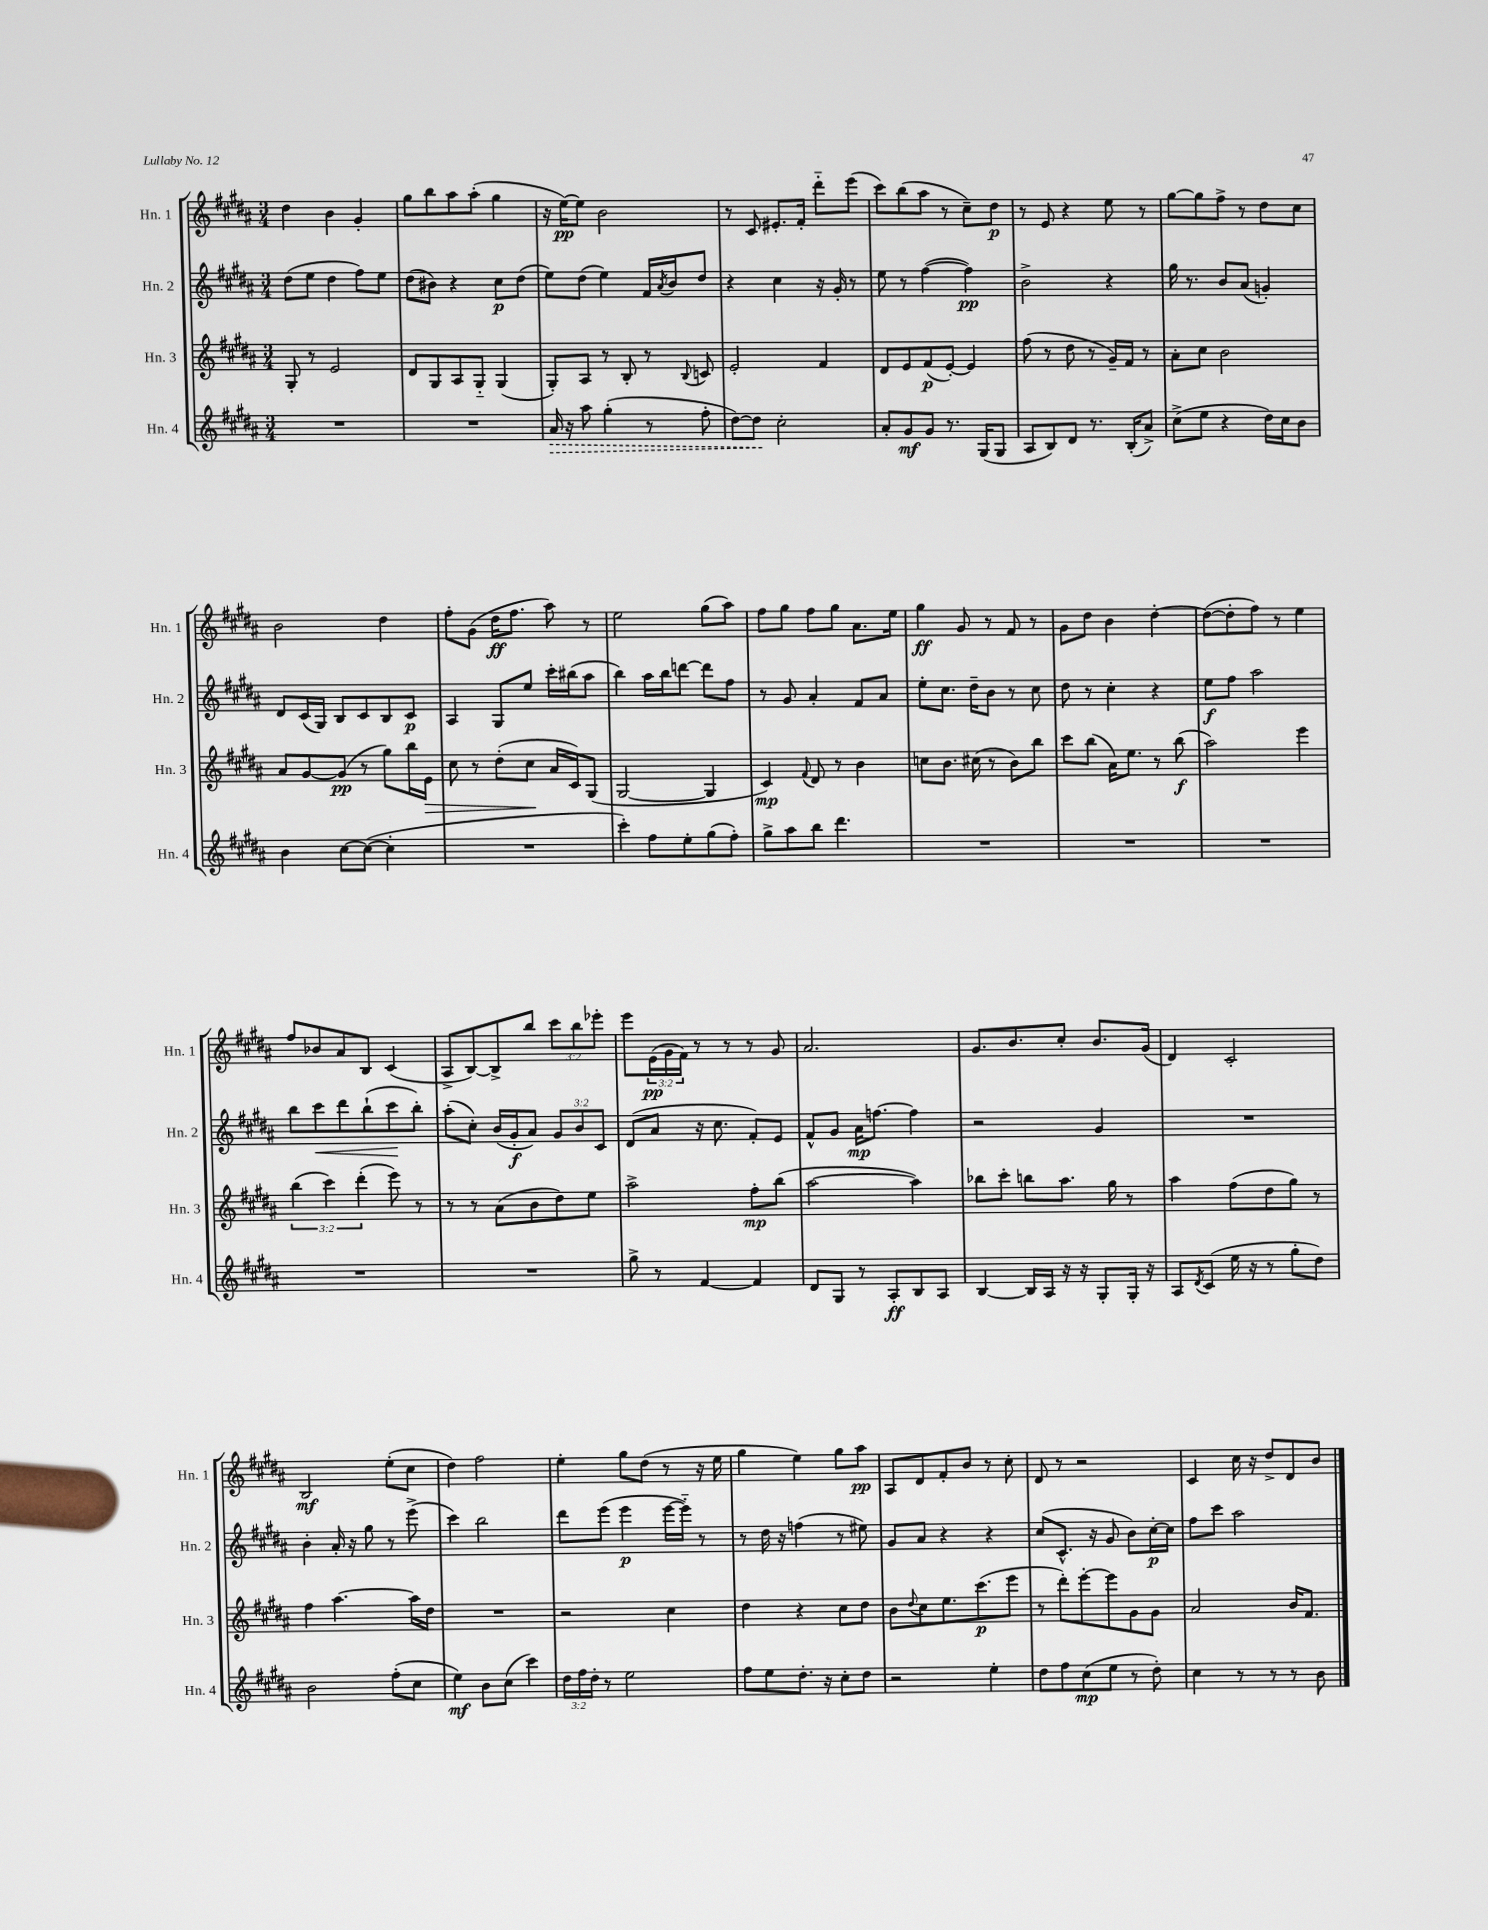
<<
\new StaffGroup <<
\new Staff = "s0" \with { instrumentName = "Hn. 1" shortInstrumentName = "Hn. 1" } {
    \clef treble \key b \major \numericTimeSignature \time 3/4 \override Staff.TupletNumber.text = #tuplet-number::calc-fraction-text
    dis''4 b'4 gis'4-. |
    gis''8 b''8 ais''8 ais''8-.( gis''4 |
    r16 e''16~\pp) e''8 b'2 |
    r8 cis'8 eis'8.-. fis'16-. dis'''8-_ e'''8( |
    cis'''8) b''8( ais''8 r8 cis''8--) dis''8\p |
    r8 e'8 r4 e''8 r8 |
    gis''8~ gis''8 fis''8-> r8 dis''8 cis''8 |
    b'2 dis''4 |
    fis''8-. gis'8( dis''16\ff fis''8. ais''8) r8 |
    e''2 gis''8( ais''8) |
    fis''8 gis''8 fis''8 gis''8 ais'8. e''16 |
    gis''4\ff gis'8 r8 fis'8 r8 |
    gis'8 dis''8 b'4 dis''4~-. |
    dis''8~( dis''8-. fis''8) r8 e''4 |
    fis''8 bes'8 ais'8 b8 cis'4( |
    ais8-> b8~) b8-> b''8 \tuplet 3/2 { cis'''8 b''8 ees'''8-. } |
    e'''8 \tuplet 3/2 { e'16\pp( gis'16 fis'16) } r8 r8 r8 gis'8 |
    ais'2. |
    gis'8. b'8. cis''8-. b'8. gis'16( |
    dis'4) cis'2-. |
    b2\mf e''8-.( cis''8 |
    dis''4) fis''2 |
    e''4-. gis''8 dis''8( r8 r16 e''16 |
    gis''4 e''4) gis''8 ais''8\pp |
    ais8 dis'8 fis'8-. b'8 r8 cis''8-. |
    dis'8 r8 r2 |
    cis'4 cis''16 r16 dis''8-> dis'8 b'8 \bar "|." |
}
\new Staff = "s1" \with { instrumentName = "Hn. 2" shortInstrumentName = "Hn. 2" } {
    \clef treble \key b \major \numericTimeSignature \time 3/4 \override Staff.TupletNumber.text = #tuplet-number::calc-fraction-text
    dis''8( e''8 dis''4 fis''8) e''8 |
    dis''8( bis'8) r4 cis''8\p dis''8( |
    e''8) dis''8( e''4) fis'16 \acciaccatura { ais'8 } b'16 dis''8 |
    r4 cis''4 r16 gis'16-. r8 |
    e''8 r8 fis''4~( fis''4\pp) |
    b'2-> r4 |
    gis''16 r8. b'8 ais'8( g'4-.) |
    dis'8 cis'16( gis16) b8 cis'8 b8 cis'8\p |
    ais4 gis8 e''8 cis'''16-. bis''16( ais''8 |
    b''4) ais''16 b''16 d'''8~ d'''8 fis''8 |
    r8 gis'8 ais'4-. fis'8 ais'8 |
    e''8-. cis''8. dis''16-- b'8 r8 cis''8 |
    dis''8 r8 cis''4-. r4 |
    e''8\f fis''8 ais''2 |
    b''8 cis'''8\< dis'''8 b''8-!( cis'''8\! b''8-.) |
    ais''8-.( cis''8-.) b'16( gis'16-.\f ais'8) \tuplet 3/2 { gis'8 b'8 cis'8 } |
    dis'8( ais'8 r16 cis''8. fis'8-.) e'8 |
    fis'8-^ gis'8 ais'16\mp f''8.~ f''4 |
    r2 gis'4 |
    R2. |
    b'4-. ais'16-. r16 gis''8 r8 e'''8->( |
    cis'''4) b''2 |
    dis'''8 e'''8( e'''4\p e'''16~ e'''16-_) r8 |
    r8 dis''16 r16 f''4( r8 eis''8) |
    gis'8 ais'8 r4 r4 |
    cis''8( cis'8.-^ r16 gis'8 b'8) cis''16~-.\p cis''16 |
    fis''8 cis'''8 ais''2 \bar "|." |
}
\new Staff = "s2" \with { instrumentName = "Hn. 3" shortInstrumentName = "Hn. 3" } {
    \clef treble \key b \major \numericTimeSignature \time 3/4 \override Staff.TupletNumber.text = #tuplet-number::calc-fraction-text
    gis8-. r8 e'2 |
    dis'8 gis8 ais8 gis8-_ gis4( |
    gis8-.) ais8 r8 b8-. r8 \appoggiatura { b8 } c'8 |
    e'2-. fis'4 |
    dis'8 e'8 fis'8\p( e'8~-.) e'4 |
    fis''8( r8 dis''8 r8 gis'16--) fis'16 r8 |
    ais'8-. cis''8 b'2 |
    ais'8 gis'8~ gis'8\pp( r8 gis''8) b''16 e'16\> |
    cis''8 r8 dis''8-.( cis''8\! ais'16 cis'16) gis8( |
    gis2~ gis4 |
    cis'4\mp) \appoggiatura { fis'8 } dis'8 r8 b'4 |
    c''8 b'8. cis''16( r8 b'8) b''8 |
    cis'''8 b''8( ais'16) e''8. r8 b''8\f( |
    ais''2) e'''4 |
    \tuplet 3/2 { b''4( cis'''4) dis'''4-.( } e'''8) r8 |
    r8 r8 ais'8( b'8 dis''8) e''8 |
    ais''2-> fis''8-.\mp b''8( |
    ais''2~ ais''4) |
    bes''8 cis'''8-. b''8 ais''8. gis''16 r8 |
    ais''4 fis''8( dis''8 gis''8) r8 |
    fis''4 ais''4.~ ais''16 dis''16 |
    R2. |
    r2 cis''4 |
    dis''4 r4 cis''8 dis''8 |
    b'8 \appoggiatura { dis''8 } cis''8 e''8. cis'''8.\p( e'''8 |
    r8 dis'''8-.) e'''8~-. e'''8 gis'8 gis'8 |
    ais'2 b'16 fis'8. \bar "|." |
}
\new Staff = "s3" \with { instrumentName = "Hn. 4" shortInstrumentName = "Hn. 4" } {
    \clef treble \key b \major \numericTimeSignature \time 3/4 \override Staff.TupletNumber.text = #tuplet-number::calc-fraction-text
    R2. |
    R2. |
    \once \override Hairpin.style = #'dashed-line ais'16\> r16 ais''8 gis''4-.( r8 fis''8-. |
    dis''8~) dis''8\! cis''2-. |
    ais'8-. gis'8\mf gis'8 r8. gis16( gis8 |
    ais8 b8) dis'8 r8. b16-.( ais'8->) |
    cis''8->( e''8 r4 dis''16) cis''16 b'8 |
    b'4 cis''8~ cis''8~( cis''4-. |
    R2. |
    cis'''4-.) fis''8 e''8-. gis''8( fis''8-.) |
    gis''8-> ais''8 b''8 dis'''4. |
    R2. |
    R2. |
    R2. |
    R2. |
    R2. |
    gis''8-> r8 fis'4~ fis'4 |
    dis'8 gis8 r8 ais8-.\ff b8 ais8 |
    b4~ b16 ais16 r16 r16 gis8-. gis16-. r16 |
    ais8 \acciaccatura { dis'8 } cis'8( e''16 r16 r8 gis''8-. dis''8) |
    b'2 fis''8-.( cis''8 |
    e''4\mf) b'8 cis''8( cis'''4) |
    \tuplet 3/2 { dis''16 fis''16 dis''16-. } r8 e''2 |
    fis''8 e''8 dis''8.-. r16 cis''8-. dis''8 |
    r2 e''4-. |
    dis''8 fis''8 cis''8\mp( e''8 r8 dis''8-.) |
    cis''4 r8 r8 r8 b'8 \bar "|." |
}
>>
>>
\layout { \context { \Score \remove "Bar_number_engraver" } }
